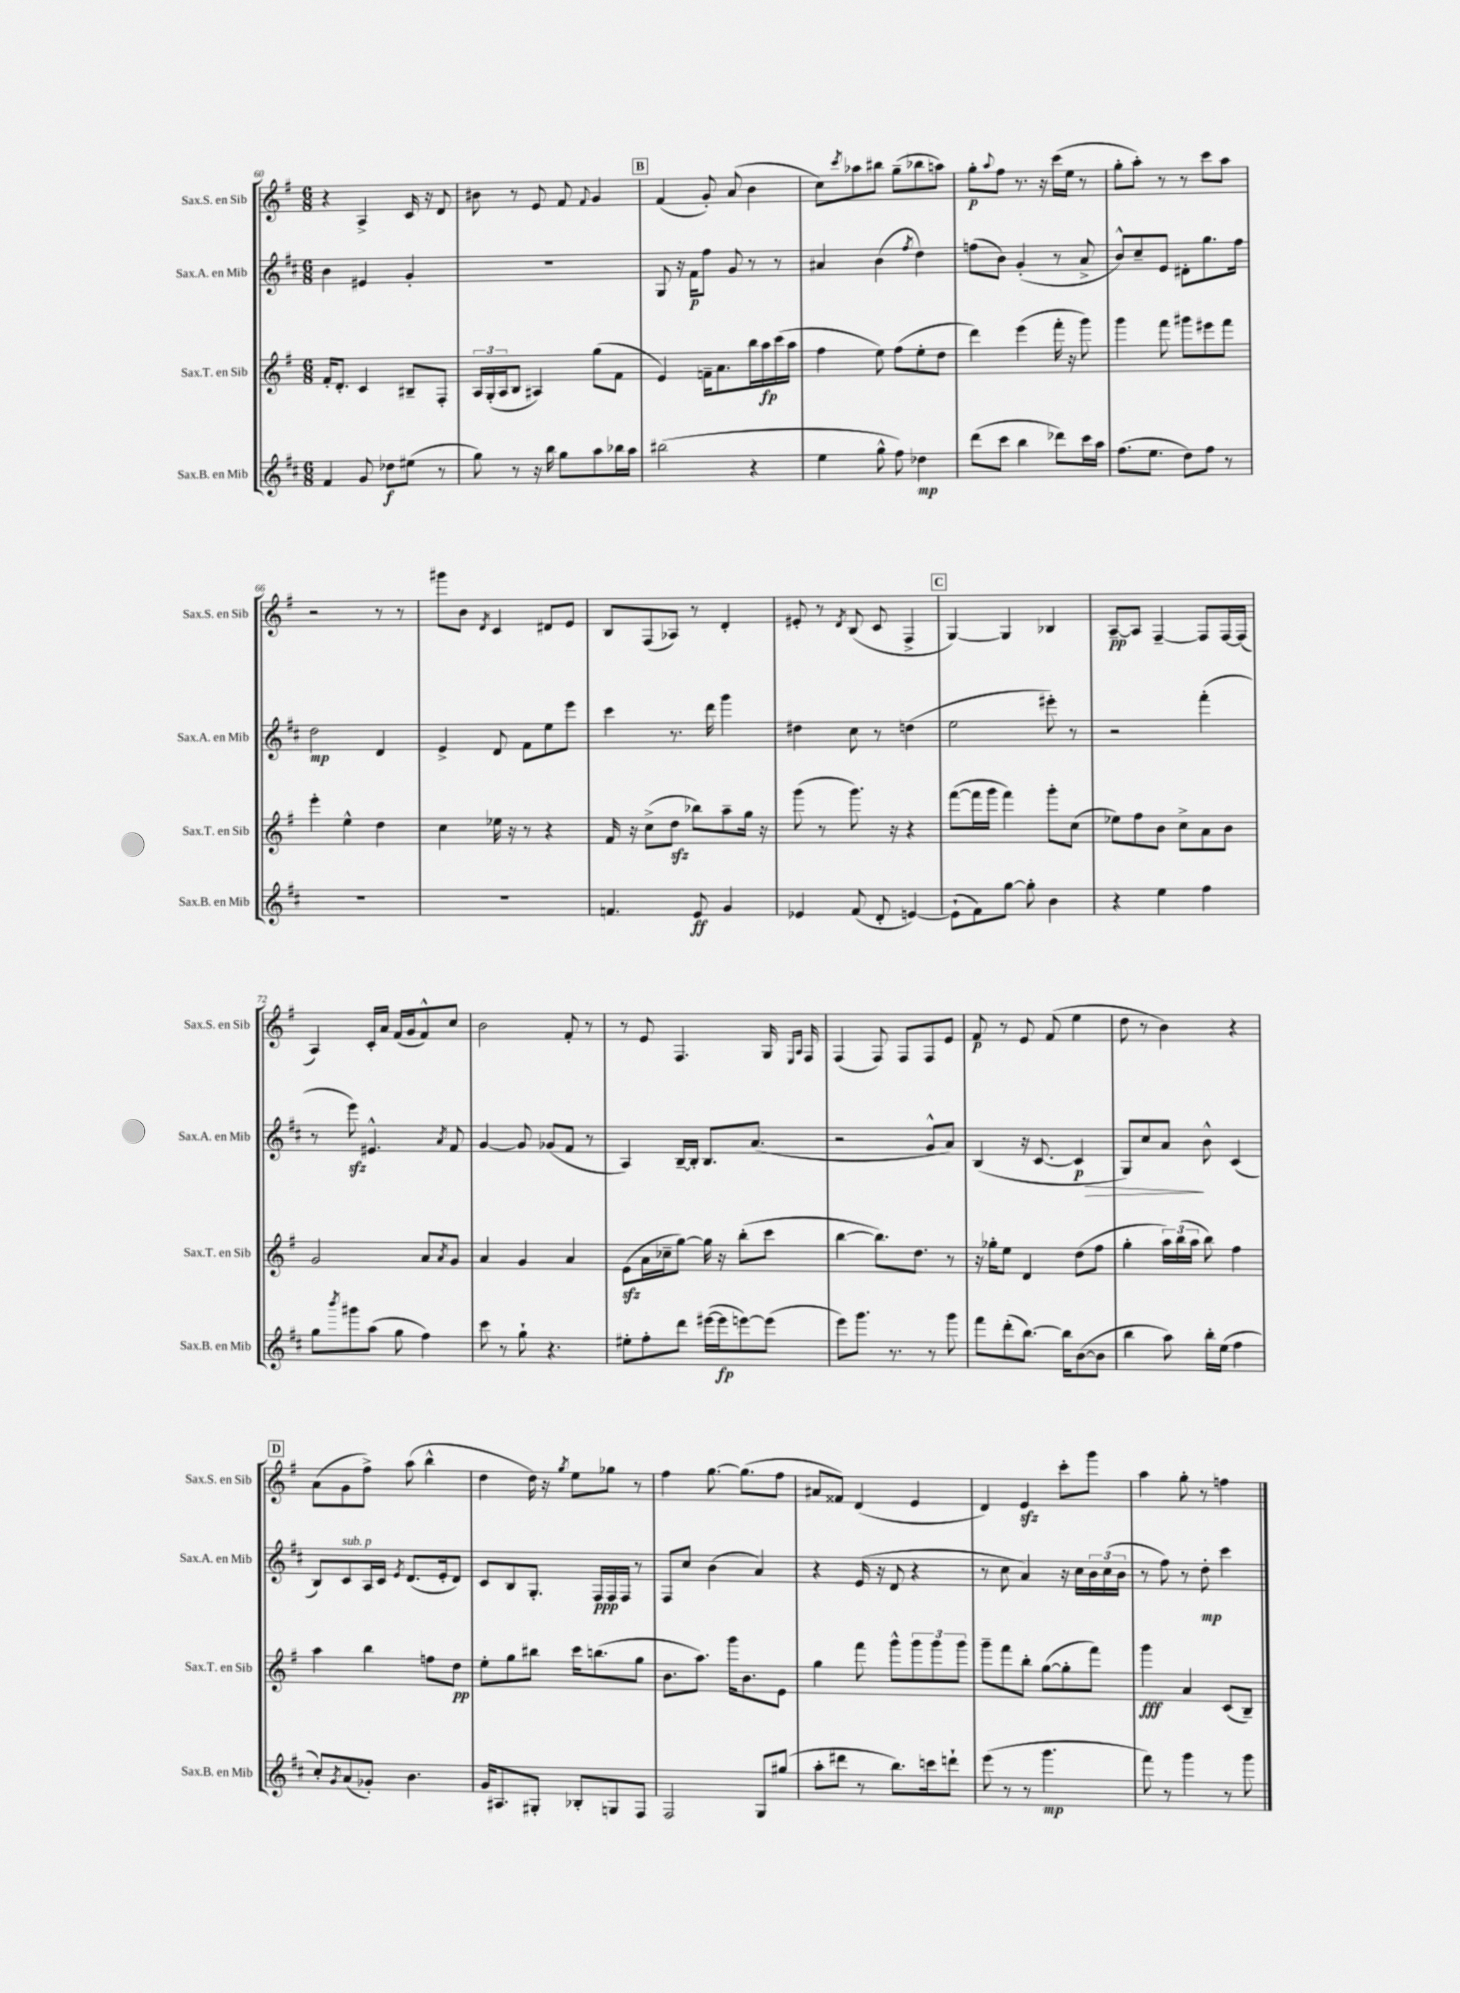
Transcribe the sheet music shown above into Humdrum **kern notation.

**kern	**kern	**kern	**kern
*staff4	*staff3	*staff2	*staff1
*clefG2	*clefG2	*clefG2	*clefG2
*k[f#c#]	*k[f#]	*k[f#c#]	*k[f#]
*M6/8	*M6/8	*M6/8	*M6/8
4f#	16f#'	4b	4r
.	8.d'	.	.
8g	4c	4e#	4A^
8dd-	.	.	.
(8ee#	8B#~	4g'	16c
.	.	.	16r
8r	8F#'	.	8d
=	=	=	=
8gg)	24A	2.r	8b#
.	(24G'	.	.
.	24A	.	.
8r	8B	.	8r
16r	4A#)	.	8e
16bb	.	.	.
8gg	.	.	8f#
.	.	.	8qqf#
8aa	(8gg	.	4g
16bb-	8f#	.	.
16aa	.	.	.
=	=	=	=
(2bb#	4e)	8G	(4f#
.	.	16r	.
.	.	16f#	.
.	16f~	8ff#	8g')
.	8.a	.	.
.	.	8g	(8a
4r	16bb	8r	4b
.	16aa	.	.
.	(16ccc	8r	.
.	16aa	.	.
=	=	=	=
4ee	4ff#	4a#	8cc)
.	.	.	8qccc
.	.	.	8aa-
8gg^^	8ee)	(4b	8bb#
8ff#)	(8ff#	.	(8gg~
.	.	8qff#	.
4dd-	8ee'	4dd)	8bb-
.	8dd	.	8aa)
=	=	=	=
(8ddd	4ddd)	(8ff	8gg'
.	.	.	8qqaa
8ccc#	.	8b)	8ff#
4bb	(4eee	(4g'	8.r
.	.	.	16r
8ddd-)	16fff#'	8r	(16ccc
.	16r	.	16ee
16ccc#	8ggg)	8a^	8r
16aa	.	.	.
=	=	=	=
(8.ff#	4ggg	8b^^)	8gg'
.	.	8cc#~	8aa')
8.ee	.	.	.
.	8fff#	8e	8r
8dd)	8ggg#	8d#'	8r
8ff#	8eee#	8.gg	8ccc
8r	8fff#	.	8aa
.	.	16ff#	.
=	=	=	=
2.r	4eee'	2dd	2r
.	4ee^^	.	.
.	4dd	4d	8r
.	.	.	8r
=	=	=	=
2.r	4cc	4e^	8ggg#
.	.	.	8b
.	.	.	8qd
.	16ee-	8d	4c
.	16r	.	.
.	8r	8f#	.
.	4r	8ee	8d#
.	.	8eee	8e
=	=	=	=
4.f	16f#	4ccc#	8B
.	16r	.	.
.	(8cc^	.	(8F#
.	8dd	8.r	8A-)
8e	8bb-)	.	8r
.	.	16ddd	.
4g	8aa~	4ggg	4d'
.	16gg	.	.
.	16r	.	.
=	=	=	=
4e-	(8ggg	4dd#	8e#'
.	8r	.	8r
.	.	.	8qd
(8f#	8.ggg)	8cc#	(8B
8d'	.	8r	8c
.	16r	.	.
[4e)	4r	(4dd	4F#^
=	=	=	=
(8e`]	([8fff#	2ee	[4G)
8f#)	16fff#]	.	.
.	16ggg	.	.
[8gg	4fff#)	.	4G]
8gg']	.	.	.
4b	8ggg'	8eee#')	4B-
.	(8cc	8r	.
=	=	=	=
4r	8ee-)	2r	[8A~
.	8ff#	.	8A]
4ee	8b	.	[4F#~
.	8cc^	.	.
4ff#	8a	(4fff#'	8F#]
.	8b	.	[16F#
.	.	.	(16F#]
=	=	=	=
8gg	2g	8r	4A)
8qbbb	.	.	.
8ggg#	.	8eee)	.
(8aa	.	4.e#^^	16c'
.	.	.	16a
8gg	.	.	(16f#
.	.	.	16g
4ff#)	8a	.	8f#^^)
.	8qa	8qa	.
.	8g	8f#	8cc
=	=	=	=
8ccc#	4a	[4g	2b
8r	.	.	.
8gg`	4g	8g]	.
4.r	.	(8g-	.
.	4a	8f#	8f#'
.	.	8r	8r
=	=	=	=
8ee#'	(8e	4A)	8r
8ff#'	16a	.	8e
.	16cc-~	.	.
8ddd	[8gg)	[16B~	4.F#
.	.	16B']	.
([16eee#	16gg]	8.B	.
16eee#]	16r	.	.
[8eee)	(8bb'	.	.
.	.	(8.a	.
(8eee]	8ccc	.	16G
.	.	.	16qqE
.	.	.	16qqA
.	.	.	16F#
=	=	=	=
8eee)	[4bb	2r	(4F#
8.ggg	.	.	.
.	8.bb])	.	8F#)
8.r	.	.	.
.	.	.	8F#
.	8.dd	.	.
8r	.	8g^^	8F#
8ggg	8r	8a)	8e
=	=	=	=
8fff#	16r	(4B	8f#
.	16gg-'	.	.
(8ddd'	8ee	.	8r
[8.bb)	4d	16r	8e
.	.	[8.c#	.
.	.	.	(8f#
16bb]	.	.	.
([8b	(8dd	4c#]	4ee
8b]	8ff#	.	.
=	=	=	=
4bb	4gg'	8G)	8dd
.	.	8cc#	8r
8aa)	24aa)	8a	4b)
.	(24bb	.	.
.	24aa	.	.
16bb'	8bb)	8b^^	.
(16ee	.	.	.
4ff#	4ff#	(4c#	4r
=	=	=	=
8cc#')	4aa	8B)	(8a
8qg	.	.	.
(8a	.	8c#	8g
8g-')	4bb	16A	8ff#^)
.	.	16c#	.
.	.	8qe	.
4.b	.	(8.d	(8aa
.	8ff	.	4bb^^
.	.	16e'	.
.	8dd	8d)	.
=	=	=	=
16g	8ee'	8c#	4dd
8.A#	.	.	.
.	8gg	8B	.
8G#'	8bb#	8.G'	16dd)
.	.	.	16r
.	.	.	8qgg
8B-'	16ccc	.	8ee
.	(8.bb	16F#	.
8G	.	16F#	8gg-
.	.	16F#	.
8F#	8gg	8r	8r
=	=	=	=
2F#	8.b	8F#	4ff#
.	.	8cc#	.
.	8.aa)	.	.
.	.	(4b	[8.gg
.	16ggg	.	.
.	8.b	.	(8.gg]
8G	.	4a)	.
(8gg#	8e	.	8ff#
=	=	=	=
8aa'	4gg	4r	8a#
8ddd#	.	.	8f##)
8r	8fff#	(16e	(4d
.	.	16r	.
8.bb)	8ggg^^	8d	.
.	12ggg	4r	4e
16ccc	.	.	.
.	12ggg	.	.
8ddd`	.	.	.
.	12ggg	.	.
=	=	=	=
(8eee	8ggg~	8r	4d)
8r	8fff#	8cc#	.
8r	8bb'	4a)	4e
4.ggg	([8gg	.	.
.	8gg']	16r	8ccc'
.	.	16cc#	.
.	8fff#)	24b	8ggg
.	.	(24cc#	.
.	.	24b	.
=	=	=	=
8fff#)	4ggg	8r	4aa
8r	.	8ff#)	.
4ggg	4a	8r	8gg'
.	.	8dd'	8r
8r	(8c	4ccc#	4ff
8ggg	8B~)	.	.
==	==	==	==
*-	*-	*-	*-
